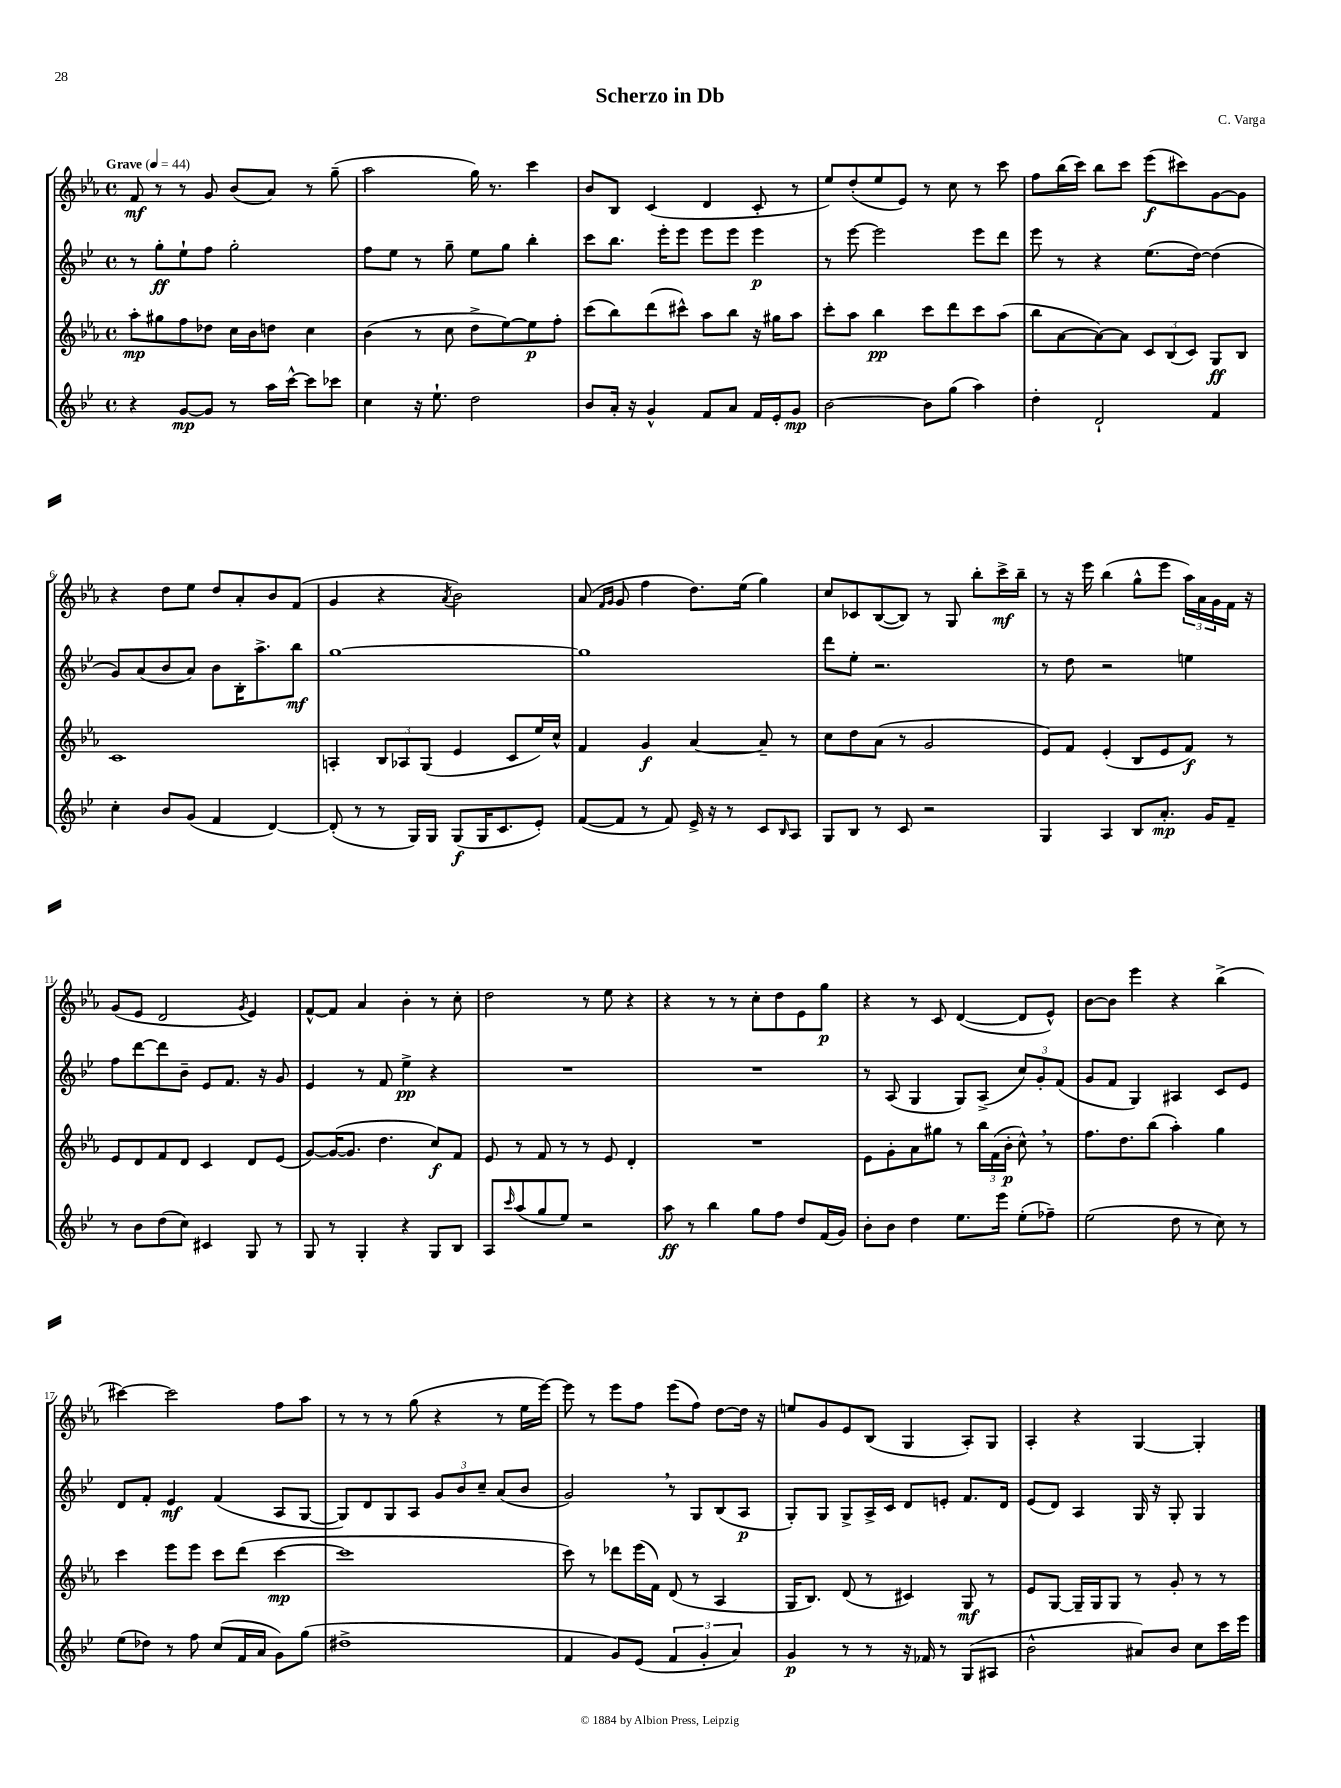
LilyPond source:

\header { title = "Scherzo in Db" composer = "C. Varga" }
<<
\new StaffGroup <<
\new Staff = "s0" {
    \clef treble \key ees \major \defaultTimeSignature \time 4/4 \tempo "Grave" 4 = 44
    f'8\mf r8 r8 g'8 bes'8( aes'8) r8 g''8--( |
    aes''2 g''16) r8. c'''4 |
    bes'8 bes8 c'4( d'4 c'8-. r8 |
    ees''8) d''8-.( ees''8 ees'8) r8 c''8 r8 c'''8 |
    f''8 bes''16( c'''16) bes''8 c'''8 ees'''8\f( cis'''8) g'8~ g'8 |
    r4 d''8 ees''8 d''8 aes'8-. bes'8 f'8( |
    g'4 r4 \acciaccatura { aes'8 } bes'2) |
    aes'8( \grace { f'16 g'16 } g'8 f''4 d''8.) ees''16( g''4) |
    c''8 ces'8 bes8~( bes8) r8 g8 bes''8-. c'''16->\mf bes''16-- |
    r8 r16 ees'''16 bes''4( g''8-^ ees'''8 \tuplet 3/2 { aes''16) aes'16 g'16 } f'16 r16 |
    g'8( ees'8 d'2 \acciaccatura { g'8 } ees'4) |
    f'8~-^ f'8 aes'4 bes'4-. r8 c''8-. |
    d''2 r8 ees''8 r4 |
    r4 r8 r8 c''8-. d''8 ees'8 g''8\p |
    r4 r8 c'8 d'4~( d'8 ees'8-^) |
    bes'8~ bes'8 ees'''4 r4 bes''4->( |
    cis'''4~) cis'''2 f''8 aes''8 |
    r8 r8 r8 g''8( r4 r8 ees''16 ees'''16~) |
    ees'''8 r8 ees'''8 f''8 ees'''8( f''8) d''8~ d''16 r16 |
    e''8 g'8 ees'8 bes8( g4 aes8-.) g8 |
    aes4-. r4 g4~ g4-. \bar "|." |
}
\new Staff = "s1" {
    \clef treble \key bes \major \defaultTimeSignature \time 4/4
    r8 g''8-.\ff ees''8-! f''8 g''2-. |
    f''8 ees''8 r8 g''8-- ees''8 g''8 bes''4-. |
    c'''8 bes''8. ees'''16-. ees'''8 ees'''8 ees'''8 ees'''4\p |
    r8 ees'''8~ ees'''2 ees'''8 d'''8 |
    ees'''8 r8 r4 ees''8.( d''16~) d''4( |
    g'8) a'8( bes'8 a'8) bes'8 bes16-. a''8.-> bes''8\mf |
    g''1~ |
    g''1 |
    d'''8 ees''8-. r2. |
    r8 d''8 r2 e''4 |
    f''8 d'''8~ d'''8 bes'8-- ees'8 f'8. r16 g'8 |
    ees'4 r8 f'8 ees''4->\pp r4 |
    R1 |
    R1 |
    r8 a8( g4 g8) a8->( \tuplet 3/2 { c''8) g'8-. f'8( } |
    g'8 f'8 g4) ais4 c'8 ees'8 |
    d'8 f'8-. ees'4\mf f'4( a8 g8~ |
    g8) d'8 g8 a8 \tuplet 3/2 { g'8 bes'8 c''8-- } a'8( bes'8 |
    g'2) \breathe r8 g8 bes8( a8\p |
    g8-.) g8 g8-> a16-> c'16 d'8 e'8-. f'8. d'16 |
    ees'8( d'8) a4 g16 r16 g8-. g4 \bar "|." |
}
\new Staff = "s2" {
    \clef treble \key ees \major \defaultTimeSignature \time 4/4
    aes''8-.\mp gis''8 f''8 des''8 c''16 bes'16 d''8 c''4 |
    bes'4( r8 c''8 d''8-> ees''8~) ees''8\p f''8-. |
    c'''8( bes''8) d'''8( cis'''8-^) aes''8 bes''8 r16 gis''16 aes''8 |
    c'''8-. aes''8 bes''4\pp c'''8 d'''8 c'''8 aes''8( |
    bes''8 aes'8~ aes'8~) aes'8 \tuplet 3/2 { c'8 bes8( c'8) } g8\ff bes8 |
    c'1 |
    a4-. \tuplet 3/2 { bes8 aes8 g8( } ees'4 c'8 ees''16) c''16-^ |
    f'4 g'4\f aes'4~ aes'8-- r8 |
    c''8 d''8 aes'8( r8 g'2 |
    ees'8) f'8 ees'4-.( bes8 ees'8 f'8\f) r8 |
    ees'8 d'8 f'8 d'8 c'4 d'8 ees'8( |
    g'8~) g'16~( g'8. d''4. c''8\f) f'8 |
    ees'8 r8 f'8 r8 r8 ees'8 d'4-. |
    R1 |
    ees'8 g'8-. aes'8 gis''8 r8 \tuplet 3/2 { bes''16 f'16( bes'16-.\p } c''8-^) \breathe r8 |
    f''8. d''8. bes''8( aes''4-.) g''4 |
    c'''4 ees'''8 ees'''8 c'''8 d'''8( c'''4~\mp |
    c'''1 |
    c'''8) r8 des'''8 ees'''16( f'16) d'8( r8 aes4 |
    g16 bes8.) d'8( r8 cis'4) g8\mf r8 |
    ees'8 g8~ g16-- g16 g8 r8 g'8-. r8 r8 \bar "|." |
}
\new Staff = "s3" {
    \clef treble \key bes \major \defaultTimeSignature \time 4/4
    r4 g'8~\mp g'8 r8 a''16 c'''16~-^ c'''8 ces'''8 |
    c''4 r16 ees''8.-! d''2 |
    bes'8 a'16-. r16 g'4-^ f'8 a'8 f'16 ees'16-. g'8\mp |
    bes'2~ bes'8 g''8( a''4) |
    d''4-. d'2-! f'4 |
    c''4-. bes'8 g'8( f'4 d'4~) |
    d'8-.( r8 r8 g16) g16 g8\f( g16 c'8. ees'8-.) |
    f'8~( f'8 r8 f'8) ees'16-> r16 r8 c'8 \grace { bes16 } a8 |
    g8 bes8 r8 c'8 r2 |
    g4 a4 bes8 a'8.-.\mp g'16 f'8-- |
    r8 bes'8 d''8( c''8) cis'4 g8 r8 |
    g8 r8 g4-. r4 g8 bes8 |
    a8 \grace { c'''16 } a''8( g''8 ees''8) r2 |
    a''8\ff r8 bes''4 g''8 f''8 d''8 f'16( g'16) |
    bes'8-. bes'8 d''4 ees''8. ees'''16 ees''8-.( fes''8--) |
    ees''2( d''8 r8 c''8) r8 |
    ees''8( des''8) r8 f''8 c''8( f'16 a'16 g'8) g''8( |
    dis''1-> |
    f'4 g'8) ees'8( \tuplet 3/2 { f'4 g'4-. a'4) } |
    g'4\p r8 r8 r16 fes'16 r8 g8( ais8 |
    bes'2-^ ais'8) bes'8 c''8 c'''16 ees'''16 \bar "|." |
}
>>
>>
